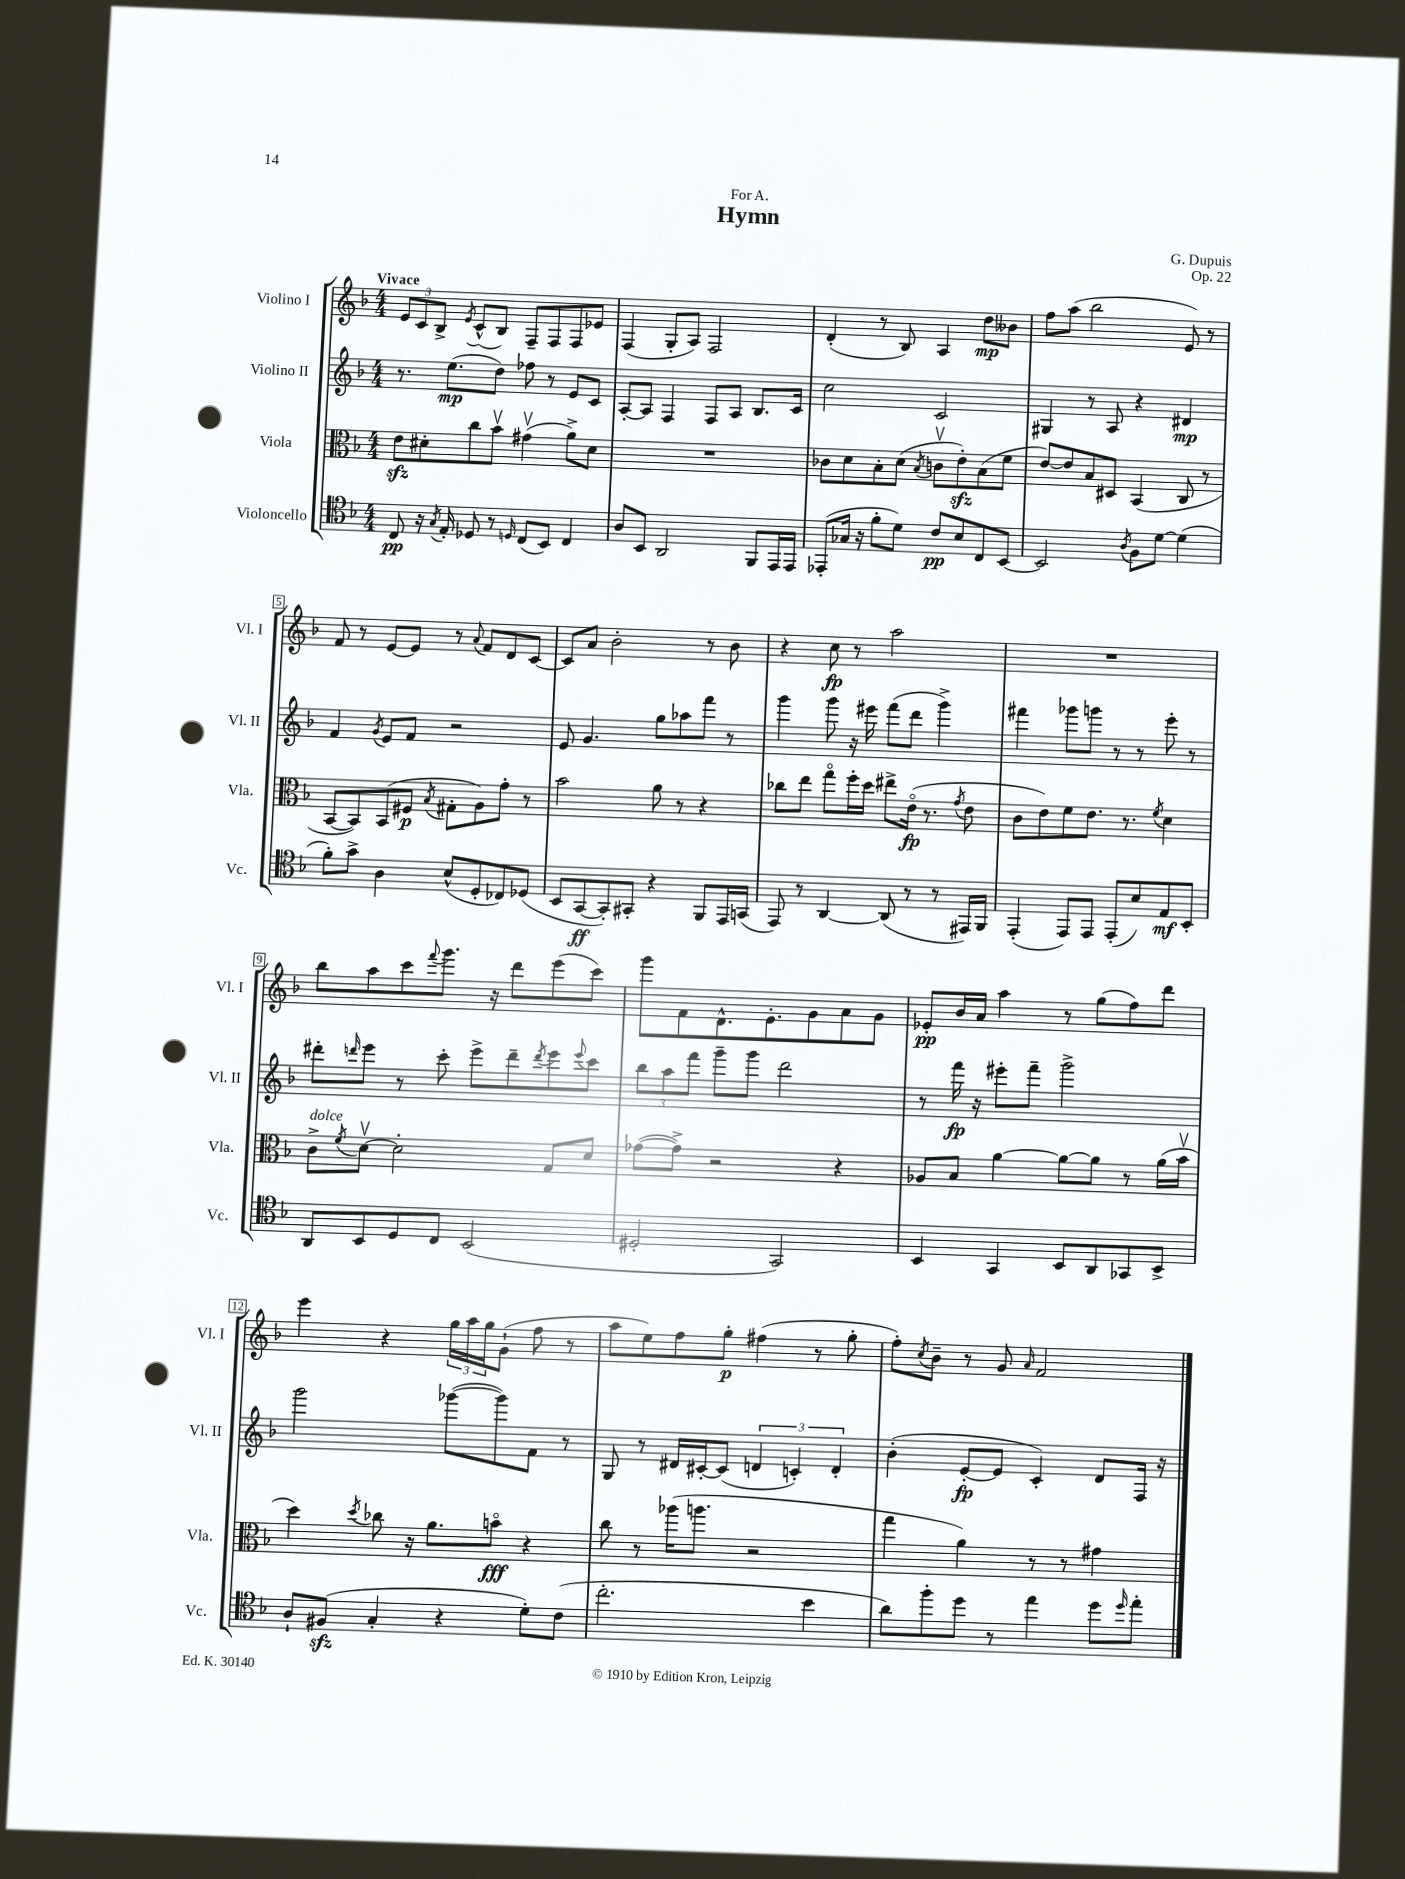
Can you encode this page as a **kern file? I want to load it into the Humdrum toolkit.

**kern	**dynam	**kern	**dynam	**kern	**dynam	**kern	**dynam
*part4	*part4	*part3	*part3	*part2	*part2	*part1	*part1
*staff4	*staff4	*staff3	*staff3	*staff2	*staff2	*staff1	*staff1
*I"Violoncello	*	*I"Viola	*	*I"Violino II	*	*I"Violino I	*
*I'Vc.	*	*I'Vla.	*	*I'Vl. II	*	*I'Vl. I	*
*clefC4	*	*clefC3	*	*clefG2	*	*clefG2	*
*k[b-]	*	*k[b-]	*	*k[b-]	*	*k[b-]	*
*M4/4	*	*M4/4	*	*M4/4	*	*M4/4	*
=1	=1	=1	=1	=1	=1	=1	=1
!	!	!	!	!	!	!LO:TX:a:B:t=Vivace	!
8C/	pp	8ezz\L	.	8.r	.	12e/L	.
.	.	.	.	.	.	12c/	.
16r	.	8d#X'\	.	.	.	.	.
.	.	.	.	.	.	12B-^/J	.
8qG/	.	.	.	.	.	.	.
16E'/	.	.	.	(8.ee\L	mp	.	.
.	.	.	.	.	.	8qe/	.
8D-X/	.	8cc\	.	.	.	(8c^^/L	.
8r	.	8b-v\J	.	8dd\J)	.	8B-/J)	.
16qqDn/	.	.	.	.	.	.	.
(8C/L	.	(4g#Xv\	.	8ff-X\	.	8F~/L	.
8BB-/J)	.	.	.	8r	.	8F/	.
4C/	.	8a^\L)	.	8e/L	.	8F/	.
.	.	8d#\J	.	8c/J	.	8e-X/J	.
=2	=2	=2	=2	=2	=2	=2	=2
8A/L	.	1r	.	[8A'/L	.	(4F/	.
8BB-/J	.	.	.	8A/J]	.	.	.
2AA/	.	.	.	4F/	.	8G'/L	.
.	.	.	.	.	.	8A/J)	.
.	.	.	.	8F/L	.	2F/	.
.	.	.	.	8A/J	.	.	.
8FF/L	.	.	.	8.B-/L	.	.	.
16EE/L	.	.	.	.	.	.	.
16EE/JJ	.	.	.	16c/Jk	.	.	.
=3	=3	=3	=3	=3	=3	=3	=3
(8EE-X'/L	.	8c-X\L	.	2cc\	.	(4d'/	.
16G-X/Jk	.	8d\	.	.	.	.	.
16r	.	.	.	.	.	.	.
8f'\L	.	8B-'\	.	.	.	8r	.
8d\J)	.	(8d\J	.	.	.	8B-/)	.
.	.	8qB-/	.	.	.	.	.
8c/L	pp	8cnv\L	.	2c/	.	4A/	.
8B-/	.	8ezz'\)	.	.	.	.	.
8C/	.	(8B-\	.	.	.	8dd\L	mp
[8BB-/J	.	8f\J	.	.	.	8b--X\J	.
=4	=4	=4	=4	=4	=4	=4	=4
2BB-/]	.	[8e/L)	.	4G#X/	.	8ff\L	.
.	.	8e/]	.	.	.	(8aa\J	.
.	.	8B-/	.	8r	.	2bb-\	.
.	.	8D#X/J	.	8A/	.	.	.
8qA/	.	.	.	.	.	.	.
8F\L	.	(4BB-/	.	4r	.	.	.
[8d\J	.	.	.	.	.	.	.
(4d\]	.	8C/	.	4d#X/	mp	8e/)	.
.	.	8r	.	.	.	8r	.
!!LO:LB:g=z
=5	=5	=5	=5	=5	=5	=5	=5
8f'\L)	.	[8BB-/L	.	4f/	.	8f/	.
8g^\J	.	8BB-/])	.	.	.	8r	.
.	.	.	.	8qg/	.	.	.
4A\	.	(8BB-/	.	8e/L	.	[8e/L	.
.	.	8F#X/J	p	8f/J	.	8e/J]	.
.	.	8qB-/	.	.	.	.	.
(8B-^^/L	.	8G#X'\L	.	2r	.	8r	.
.	.	.	.	.	.	8qqa/	.
8D'/	.	8A\)	.	.	.	8f/L	.
8C-X/)	.	8g'\J	.	.	.	8d/	.
(8D-X/J	.	8r	.	.	.	[8c/J	.
=6	=6	=6	=6	=6	=6	=6	=6
8BB-/L	.	2b-\	.	8e/	.	8c/L]	.
[8GG/	ff	.	.	4.g/	.	8a/J	.
8GG'/])	.	.	.	.	.	2b-'\	.
8GG#X'/J	.	.	.	.	.	.	.
4r	.	8a\	.	8gg\L	.	.	.
.	.	8r	.	8aa-X\	.	.	.
8FF/L	.	4r	.	8fff\J	.	8r	.
16EE/L	.	.	.	8r	.	8b-\	.
(16GGn/JJ	.	.	.	.	.	.	.
=7	=7	=7	=7	=7	=7	=7	=7
8EE/)	.	8cc-X\L	.	4ggg\	.	4r	.
8r	.	8ee\J	.	.	.	.	.
[4AA/	.	8gg\L	.	8ggg\	.	8cc\	fp
.	.	16ff'\L	.	16r	.	8r	.
.	.	16dd\JJ	.	16eee#X\	.	.	.
(8AA/]	.	8ee#X^\L	.	(8fff\L	.	2aa\	.
8r	.	(16e\Jk	fp	8ddd\J	.	.	.
.	.	8.r	.	.	.	.	.
8r	.	.	.	4ggg^\)	.	.	.
.	.	8qg/	.	.	.	.	.
16EE#X/LL)	.	8e\	.	.	.	.	.
16FF/JJ	.	.	.	.	.	.	.
=8	=8	=8	=8	=8	=8	=8	=8
(4EE'/	.	8c\L	.	4fff#X\	.	1r	.
.	.	8e\)	.	.	.	.	.
8EE/L)	.	8f\	.	8ggg-X\L	.	.	.
8EE/J	.	8.e\J	.	8gggn\J	.	.	.
(8EE'/L	.	.	.	8r	.	.	.
.	.	8.r	.	.	.	.	.
8B-/)	.	.	.	8r	.	.	.
.	.	8qf/	.	.	.	.	.
8E/	mf	4d\	.	8eee'\	.	.	.
8BB-'/J	.	.	.	8r	.	.	.
!!LO:LB:g=z
=9	=9	=9	=9	=9	=9	=9	=9
!	!	!LO:TX:a:i:t=dolce	!	!	!	!	!
8AA/L	.	8c^\L	.	8ddd#X'\L	.	8bb-\L	.
.	.	8qf/	.	16qqdddn/	.	.	.
8BB-/	.	[8dv\J	.	8eee\J	.	8aa\	.
8D/	.	2d'\]	.	8r	.	8ccc\	.
.	.	.	.	.	.	8qqfff/	.
8C/J	.	.	.	8ccc'\	.	8.ggg\J	.
(2BB-/	.	.	.	8eee^\L	.	.	.
.	.	.	.	.	.	16r	.
.	.	.	.	8ddd~\	.	8ddd\L	.
.	.	.	.	8qddd/	.	.	.
.	.	8G/L	.	8eee\	.	(8eee\	.
.	.	.	.	8qqeee/	.	.	.
.	.	8d/J	.	8ccc\J	.	8ccc\J)	.
=10	=10	=10	=10	=10	=10	=10	=10
2D#X'/	.	([8g-X\L	.	12bb-\L	.	8ggg\L	.
.	.	.	.	12aa\	.	.	.
.	.	8g-^\J])	.	.	.	8f\	.
.	.	.	.	12fff\J	.	.	.
.	.	2r	.	8ggg~\L	.	8.d^^\	.
.	.	.	.	8ggg\J	.	.	.
.	.	.	.	.	.	8.e'\	.
2GG/)	.	.	.	2ddd\	.	.	.
.	.	.	.	.	.	8g\	.
.	.	4r	.	.	.	8a\	.
.	.	.	.	.	.	8g\J	.
=11	=11	=11	=11	=11	=11	=11	=11
4BB-/	.	8A-X/L	.	8r	.	8e-X'/L	pp
.	.	8B-/J	.	16fff\	fp	16b-/L	.
.	.	.	.	16r	.	16a/JJ	.
4GG/	.	[4a\	.	8eee#X'\L	.	4aa\	.
.	.	.	.	8fff~\J	.	.	.
8BB-/L	.	8a\L_	.	2ggg^\	.	8r	.
8AA/	.	8a\J]	.	.	.	(8gg\L	.
8GG-X/	.	8r	.	.	.	8ff\)	.
8BB-^/J	.	(16a\LL	.	.	.	8ddd\J	.
.	.	16b-v\JJ	.	.	.	.	.
!!LO:LB:g=z
=12	=12	=12	=12	=12	=12	=12	=12
8A`/L	.	4dd\)	.	2ggg\	.	4eee\	.
(8F#Xzz/J	.	.	.	.	.	.	.
.	.	8qdd/	.	.	.	.	.
4G'/	.	8cc-X\	.	.	.	4r	.
.	.	16r	.	.	.	.	.
.	.	8.a\L	.	.	.	.	.
4r	.	.	.	([8ggg-X\L	.	24gg\LL	.
.	.	.	.	.	.	24aa\	.
.	.	.	.	.	.	24gg\J	.
.	.	8bn\J	fff	8ggg-\])	.	(8g`\J	.
8d'\L)	.	4r	.	8f\J	.	8ff\	.
(8c\J	.	.	.	8r	.	8r	.
=13	=13	=13	=13	=13	=13	=13	=13
2.cc'\	.	8cc\	.	8G/	.	8aa\L	.
.	.	8r	.	8r	.	8ee\)	.
.	.	(16aa-X\KL	.	16d#X/LL	.	8ff\	.
.	.	8.aan\J	.	[16c#X'/J	.	.	.
.	.	.	.	(8c#/J]	.	8gg'\J	p
.	.	2r	.	6dn/	.	(4ff#X\	.
.	.	.	.	6cn'/)	.	.	.
4b-\	.	.	.	.	.	8r	.
.	.	.	.	6d'/	.	.	.
.	.	.	.	.	.	8gg'\	.
=14	=14	=14	=14	=14	=14	=14	=14
8a\L)	.	4gg\	.	(4b-'\	.	8ff'\L)	.
.	.	.	.	.	.	8qcc/	.
8ff'\	.	.	.	.	.	8b-~\J	.
8dd\J	.	4a\)	.	[8e'/L	fp	8r	.
8r	.	.	.	8e/J]	.	8g/	.
.	.	.	.	.	.	16qqa/	.
4ee\	.	8r	.	4c'/)	.	2f/	.
.	.	8r	.	.	.	.	.
8dd\L	.	4g#X\	.	8d/L	.	.	.
16qqdd/	.	.	.	.	.	.	.
8ee'\J	.	.	.	16F/Jk	.	.	.
.	.	.	.	16r	.	.	.
==	==	==	==	==	==	==	==
*-	*-	*-	*-	*-	*-	*-	*-
